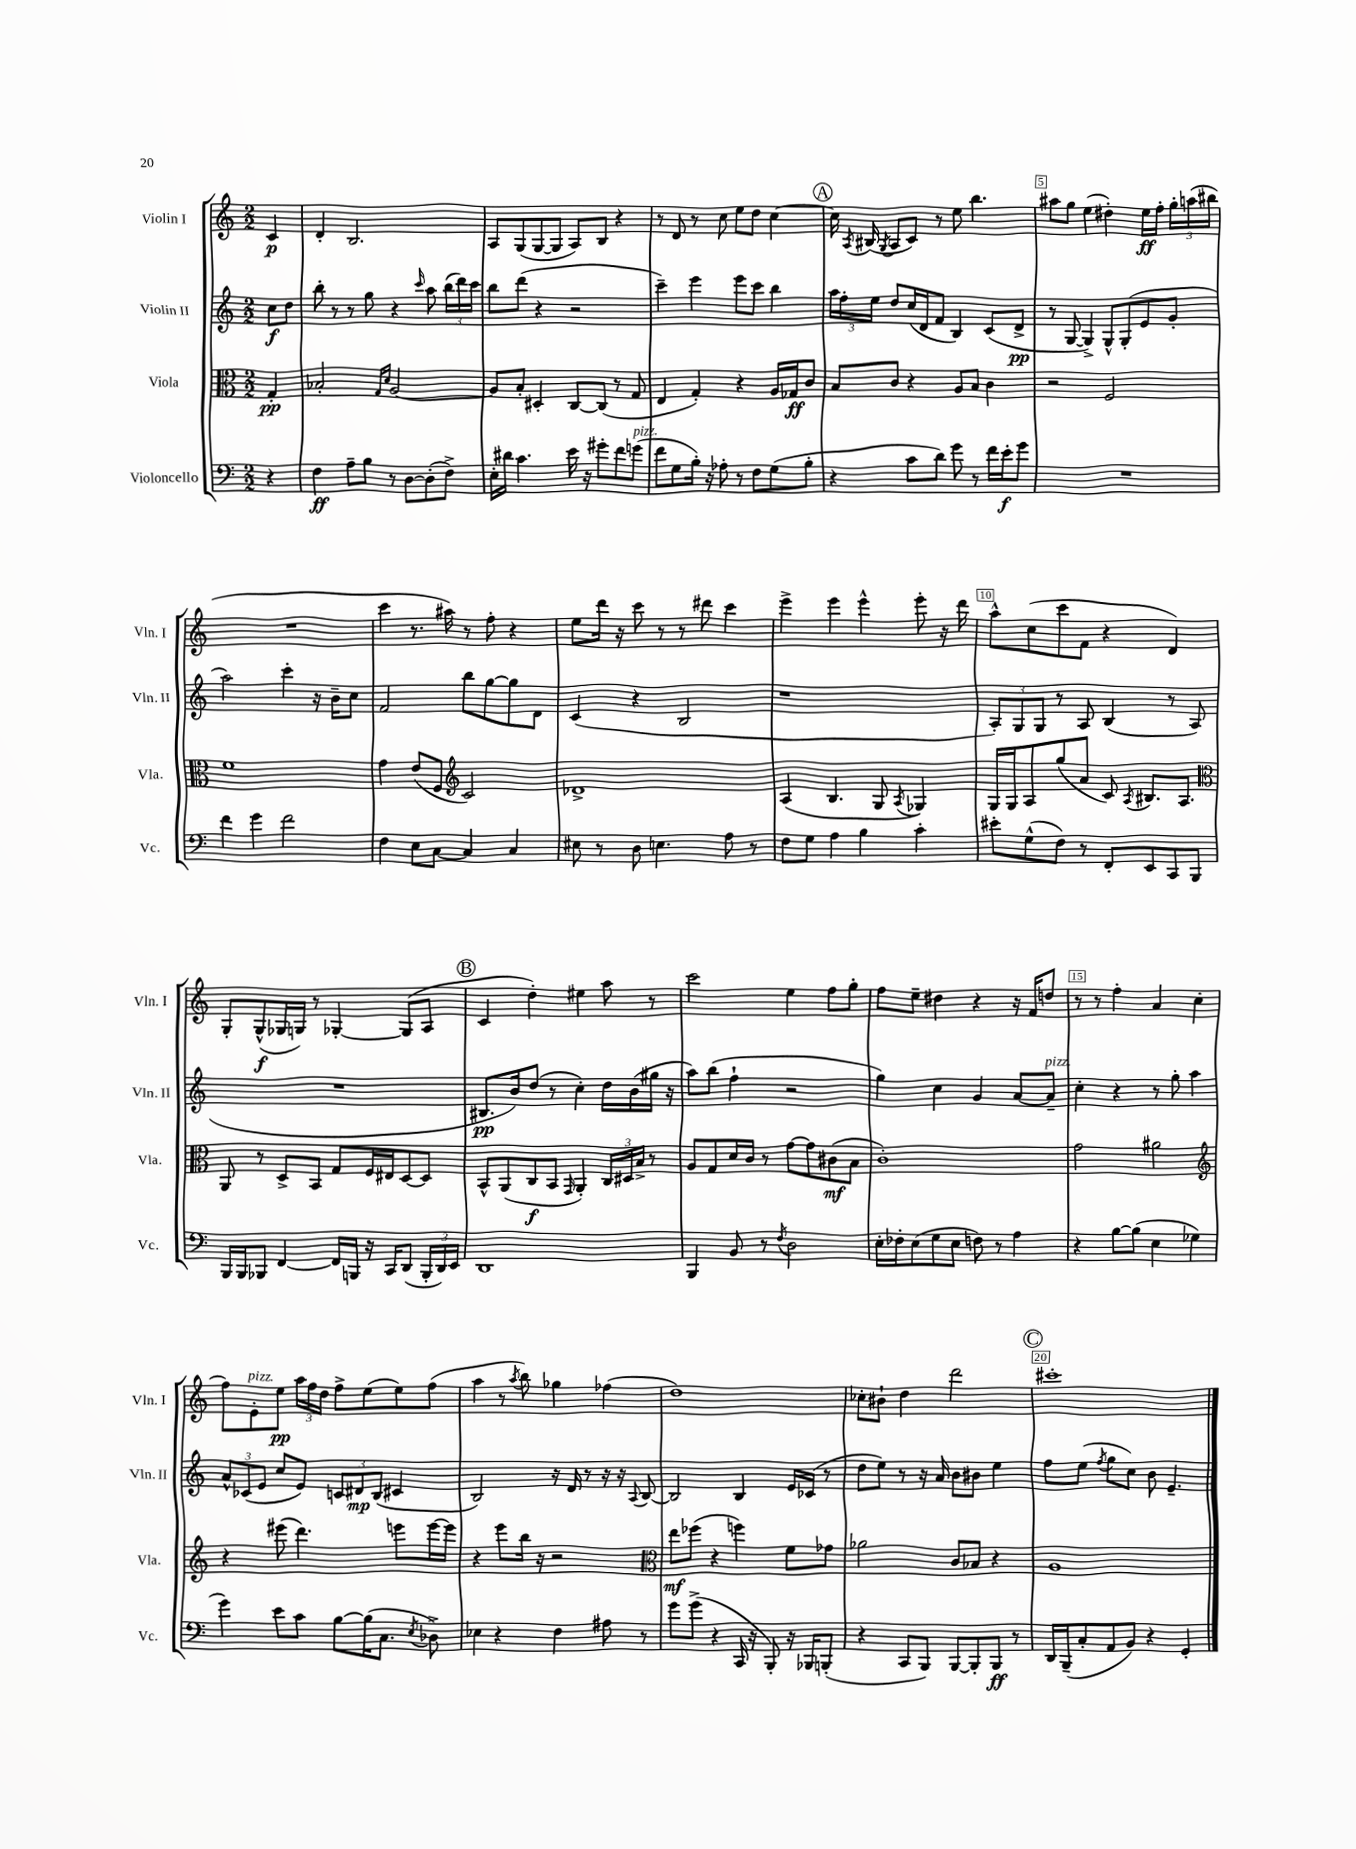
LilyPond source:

<<
\new StaffGroup <<
\new Staff = "s0" \with { instrumentName = "Violin I" shortInstrumentName = "Vln. I" } {
    \clef treble \key c \major \numericTimeSignature \time 2/2 \partial 4
    \autoBeamOff c'4\p |
    d'4-. b2. |
    a8[ g8( g8~ g8] a8[) b8] r4 |
    r8 d'8 r8 c''8 e''8[ d''8] c''4~ |
    \mark \markup { \circle "A" } c''16 \acciaccatura { a8 } bis16( \acciaccatura { g8 } a8[ c'8]) r8 e''8 b''4. |
    ais''8[ g''8] e''4( dis''4-.) e''16[\ff f''16]-. \tuplet 3/2 { g''16[-. a''16( bis''16] } |
    R1 |
    c'''4 r8. ais''16) r8 f''8-. r4 |
    e''8[ d'''16] r16 c'''8 r8 r8 dis'''8 c'''4 |
    e'''4-> e'''4 e'''4-^ e'''8-. r16 d'''16 |
    a''8[-^ c''8( c'''8 f'8] r4 d'4) |
    g8[-. g8-^\f( ges16 g16]) r8 ges4~-. ges8[( a8] |
    \mark \markup { \circle "B" } c'4 d''4-.) eis''4 a''8 r8 |
    c'''2 e''4 f''8[ g''8]-. |
    f''8[ e''8]-- dis''4 r4 r16 f'16[ d''8] |
    r8 r8 f''4-. a'4 c''4( |
    f''8[) e'8-.^\markup { \italic "pizz." } e''8]\pp \tuplet 3/2 { a''16[ f''16 d''16] } f''8[-> e''8( e''8) f''8]( |
    a''4 r8 \acciaccatura { a''8 } b''8) ges''4 fes''4( |
    d''1) |
    ces''8[-. bis'8]-! d''4 d'''2 |
    \mark \markup { \circle "C" } cis'''1-. \bar "|." |
}
\new Staff = "s1" \with { instrumentName = "Violin II" shortInstrumentName = "Vln. II" } {
    \clef treble \key c \major \numericTimeSignature \time 2/2 \partial 4
    \autoBeamOff c''8[\f d''8] |
    b''8-. r8 r8 g''8 r4 \grace { c'''16 } a''8 \tuplet 3/2 { b''16[( d'''16) c'''16] } |
    b''8[ d'''8]( r4 r2 |
    c'''4--) e'''4 e'''8[ c'''8] b''4 |
    \mark \markup { \circle "A" } \tuplet 3/2 { a''16[ f''16-. e''16] } d''8[ c''16( d'16 f'8] b4) c'8[( d'8]->\pp |
    r8 g8~ g4->) g8[-^ g8-.( e'8 g'8]-. |
    a''2) c'''4-. r16 b'16[-- c''8] |
    f'2 b''8[ g''8~ g''8 d'8] |
    c'4( r4 b2 |
    r1 |
    \tuplet 3/2 { a8[-.) g8 g8] } r8 a8 b4( r8 a8 |
    R1 |
    \mark \markup { \circle "B" } bis8.[\pp b'16) d''8]( r8 c''4-.) d''16[ b'16( gis''16] r16 |
    a''8[) b''8]( f''4-! r2 |
    g''4) c''4 g'4 a'8[~ a'8]--^\markup { \italic "pizz." } |
    c''4-. r4 r8 g''8-. a''4 |
    \tuplet 3/2 { a'8[-^ ces'8( e'8] } c''8[ e'8]) \tuplet 3/2 { c'8[ dis'8\mp b8]( } cis'4 |
    b2) r16 d'16 r8 r16 r16 \appoggiatura { a8 } b8~ |
    b2 b4 e'16[ ces'16]( r8 |
    d''8[ e''8]) r8 r16 a'16 b'8[ bis'8] e''4 |
    \mark \markup { \circle "C" } f''8[ e''8]( \acciaccatura { f''8 } g''8[ c''8]) b'8 e'4.-- \bar "|." |
}
\new Staff = "s2" \with { instrumentName = "Viola" shortInstrumentName = "Vla." } {
    \clef alto \key c \major \numericTimeSignature \time 2/2 \partial 4
    \autoBeamOff g4-.\pp |
    bes2-. \grace { g16[ d'16] } a2~ |
    a8[ b8]-. dis4-. c8[~ c8]( r8 g8 |
    e4 g4-.) r4 a16[ ges16\ff c'8] |
    \mark \markup { \circle "A" } b8[ c'8] r4 a8[ b8] c'4 |
    r2 f2 |
    f'1 |
    g'4 e'8[( f8] \clef treble c'2) |
    des'1-> |
    a4( b4. g8 \acciaccatura { a8 } ges4) |
    g16[ g16 a8 g''8( a'8] c'8) \acciaccatura { a8 } bis8.[ a8.] |
    \clef alto a,8 r8 d8[-> b,8] g8[ f16 eis16 d8~ d8] |
    \mark \markup { \circle "B" } b,8[-^ a,8( c8\f b,8] \grace { g,16 } a,4-.) \tuplet 3/2 { c16[ dis16 b16]-> } r8 |
    a8[ g8 d'16 c'16] r8 g'8[~ g'8 cis'8\mf( b8] |
    c'1-.) |
    g'2 ais'2 |
    \clef treble r4 eis'''8( d'''4.) e'''8[ e'''16~ e'''16] |
    r4 e'''8[ b''16] r16 r2 |
    \clef alto e''8[\mf fes''8]( r4 f''4) f'8[ ges'8] |
    aes'2 c'8[ bes8] r4 |
    \mark \markup { \circle "C" } a1 \bar "|." |
}
\new Staff = "s3" \with { instrumentName = "Violoncello" shortInstrumentName = "Vc." } {
    \clef bass \key c \major \numericTimeSignature \time 2/2 \partial 4
    \autoBeamOff r4 |
    f4\ff a8[-- b8] r8 d8[~ d8-.( f8]->) |
    e16[-. dis'16] c'4. e'16 r16 gis'8[-. f'8 g'8]^\markup { \italic "pizz." }( |
    f'8[ g8 b16]-.) r16 aes8-. r8 f8[ g8( b8]-. |
    \mark \markup { \circle "A" } r4 c'8[ d'8]) g'8 r8 f'16[ e'16-.\f g'8] |
    R1 |
    f'4 g'4 f'2 |
    f4 e8[ c8]~ c4 c4 |
    eis8 r8 d8 e4. a8 r8 |
    f8[ g8] a4 b4 c'4-. |
    eis'8[-. g8-^( f8]) r8 f,8[-. e,8 c,8 b,,8] |
    b,,16[ b,,16 bes,,8] f,4~ f,16[ b,,16] r16 c,16[ d,8]( \tuplet 3/2 { b,,16[-. d,16) e,16] } |
    \mark \markup { \circle "B" } d,1 |
    b,,4 b,8 r8 \acciaccatura { f8 } d2 |
    e16[-. fes16-. e8( g8 e8] f8) r8 a4 |
    r4 b8[~ b8]( e4 ges4 |
    g'4) e'8[ c'8] b8[~ b16( c8.] \acciaccatura { e8 } des8->) |
    ees4 r4 f4 ais8 r8 |
    g'8[ g'8]->( r4 c,16 r16 b,,8-.) r16 bes,,16[ b,,8]-.( |
    r4 c,8[ b,,8]) b,,8[~ b,,8-. b,,8]\ff r8 |
    \mark \markup { \circle "C" } d,16[ b,,16--( c8-. a,8 b,8]) r4 g,4-. \bar "|." |
}
>>
>>
\layout { \context { \Score \override BarNumber.break-visibility = ##(#f #t #t) barNumberVisibility = #(every-nth-bar-number-visible 5) \override BarNumber.stencil = #(make-stencil-boxer 0.1 0.3 ly:text-interface::print) } }
